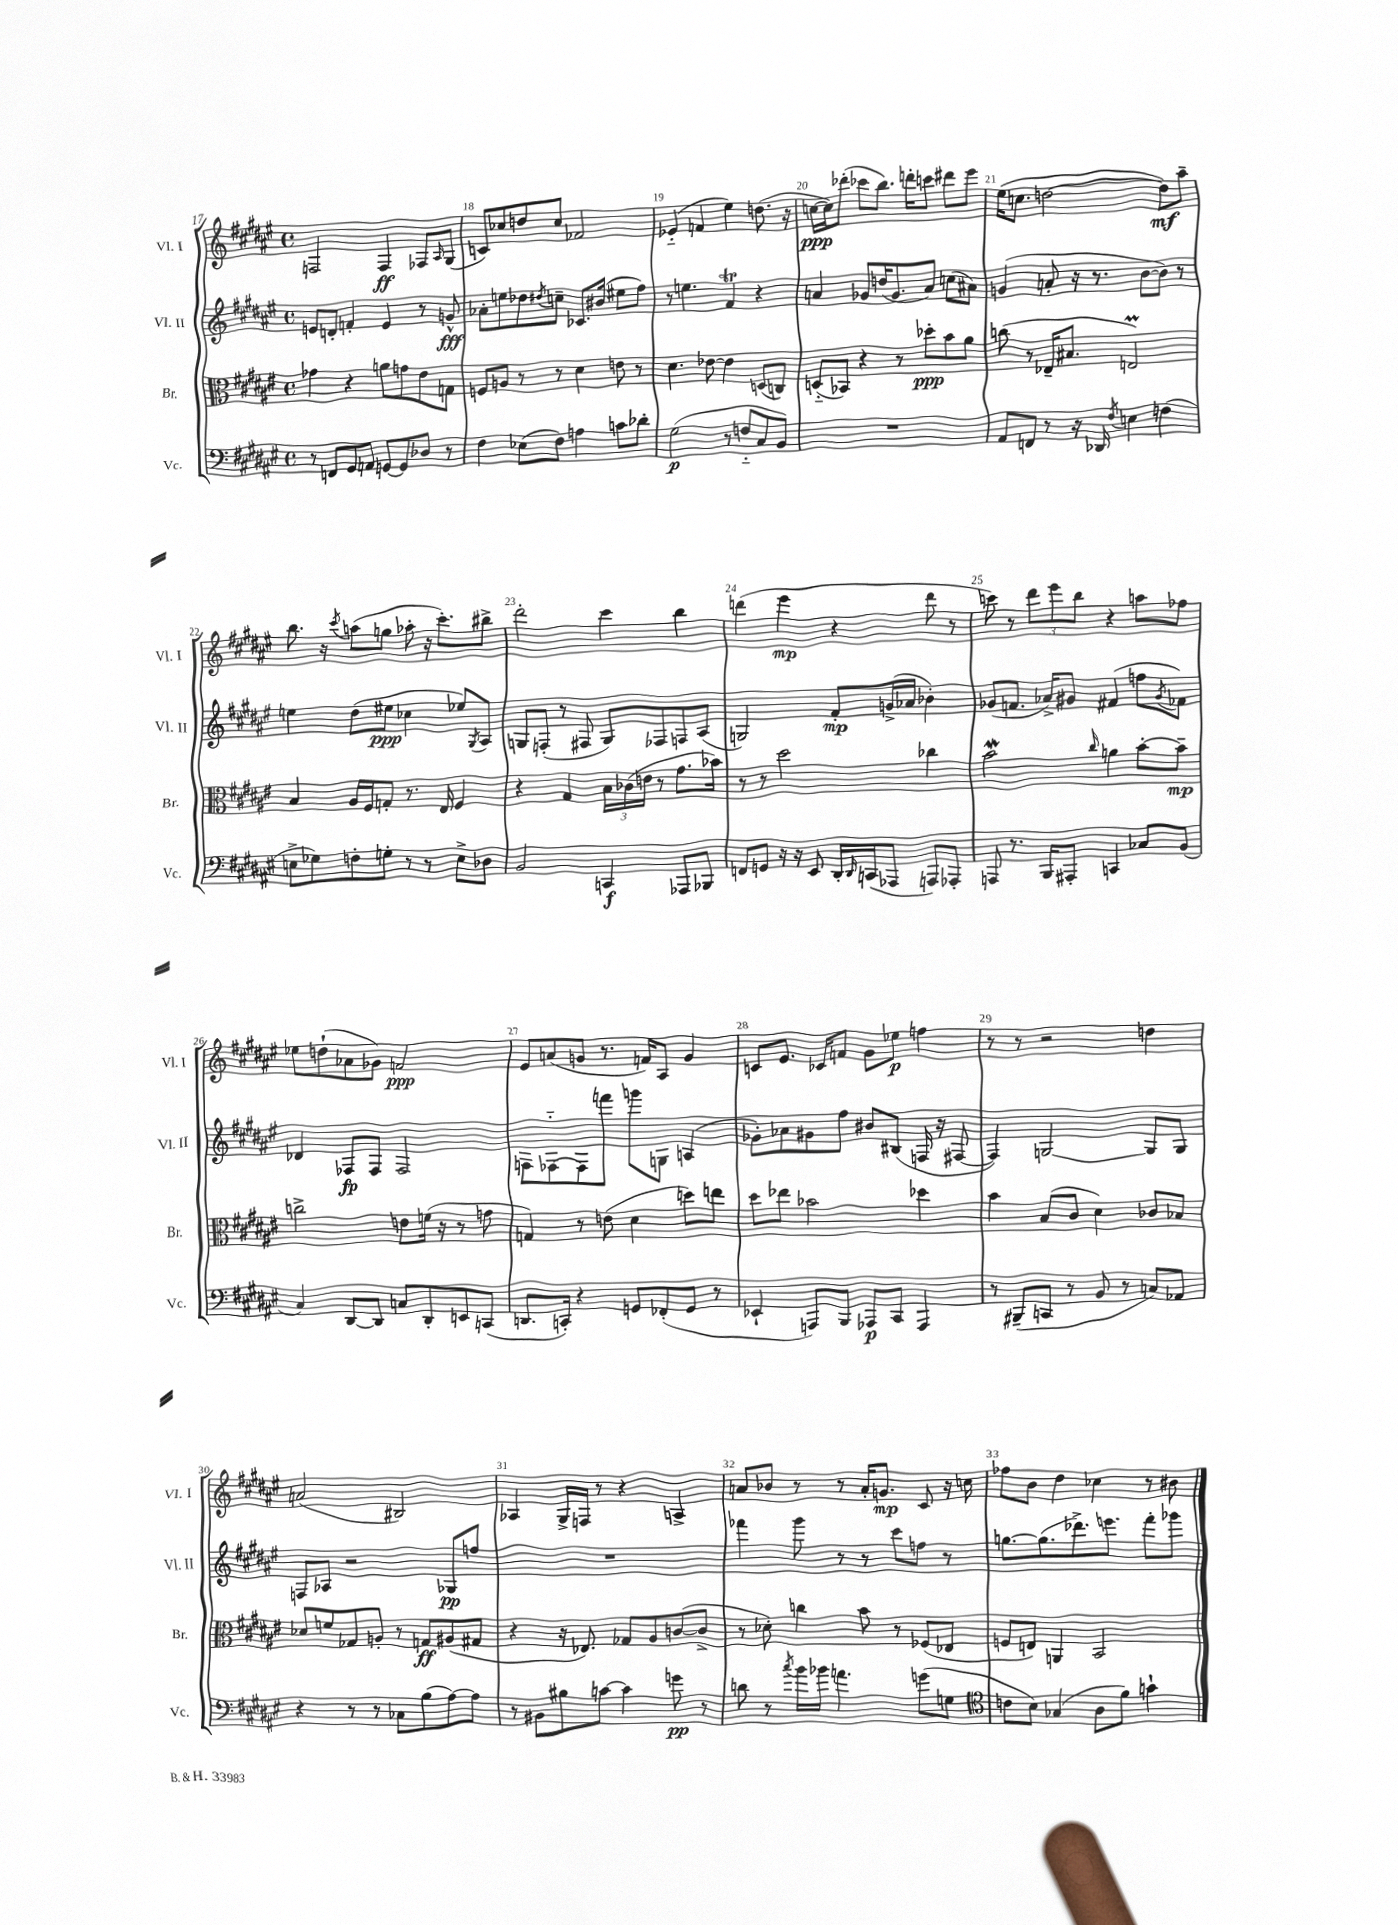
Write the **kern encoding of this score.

**kern	**kern	**kern	**kern
*staff4	*staff3	*staff2	*staff1
*clefF4	*clefC3	*clefG2	*clefG2
*k[f#c#g#d#a#e#]	*k[f#c#g#d#a#e#]	*k[f#c#g#d#a#e#]	*k[f#c#g#d#a#e#]
*M4/4	*M4/4	*M4/4	*M4/4
*met(c)	*met(c)	*met(c)	*met(c)
8r	4g-	8e	2F
8FF	.	8d'	.
8GG#	4r	4f'	.
8AA	.	.	.
[8GG	8a	4e	4F
8GG]	8g	.	.
8D-	8e#	8r	8F-
.	.	.	16qqA#
8r	8G	8g^^	(8G#
=	=	=	=
4F#	8F	8a-'	8c)
.	8A	8ee	8cc-
(8E-	8r	8dd-	8dd
.	.	8qdd#	.
8F#)	8r	8cc~	8cc-
4A	4d#	8.c-	2f-
.	.	(16b#	.
8c	8e	8ee#	.
8d-'	8r	8ff#)	.
=	=	=	=
(2G#	4.d#	8r	(4e-'~
.	.	4.ee	.
.	.	.	4f
.	[8e-	.	.
8r	4e-]	4f#	4ee#)
8F'~	.	.	.
8C#	(8D	4r	(8.dd
8BB)	8C)	.	.
.	.	.	16r
=	=	=	=
1r	(8D'~	4a	[16cc
.	.	.	16cc])
.	8BB-)	.	(8ddd-'
.	4r	8g-	8ccc-
.	.	(16dd	8.bb)
.	.	8.g-	.
.	8r	.	.
.	.	.	16ddd'
.	8dd-'	8a)	8ccc
.	8b	(8cc	8ddd#
.	8a#	8a#)	8eee#
=	=	=	=
8AA#	(8cc	(4g	(16ee#
.	.	.	8.cc
8FF	8r	.	.
8r	16E-~	8a'	[2dd
.	8.B#	.	.
16r	.	16r	.
16DD-	.	8.r	.
8qF#	.	.	.
4E	2E)	.	.
.	.	[8b	.
(4F	.	8b])	8dd])
.	.	8r	8aa#~
=	=	=	=
8E^	4B	4ee	8.bb
8G-)	.	.	.
.	.	.	16r
.	.	.	8qccc#
8F'	16A#	(8dd#	(8aa
.	16F#	.	.
8G'	8G'	8ee#	8gg
8r	8.r	4cc-	8aa-'
8r	.	.	16r
.	16E#	.	8.ccc#')
8E^	4F#	8ee-)	.
.	.	8qG#	.
8D-	.	8A#	8bb#^
=	=	=	=
2BB	4r	8G	2ddd#'
.	.	(8F'	.
.	4G#	8r	.
.	.	8F#	.
4CC	24B	8G)	4ccc#
.	(24c-	.	.
.	24e	.	.
.	8r	8F-	.
8AAA-	8.g#	8F	4bb
8BBB-	.	(8A#	.
.	16b-)	.	.
=	=	=	=
8FF	8r	2G)	(4ddd
8GG	8r	.	.
16r	2dd#	.	4eee#
16r	.	.	.
8EE#	.	.	.
16DD#'	.	8f#'	4r
16qqDD#	.	.	.
(16CC	.	.	.
8AAA-	.	(16g^	.
.	.	16a-	.
8AAA)	4cc-	4b-')	8ddd
8AAA-'	.	.	8r
=	=	=	=
8AAA	2b	(8g-	8ccc)
8.r	.	8.f	8r
.	.	.	12ddd#
16BBB	.	16a-^)	.
.	.	.	12eee#
8AAA#'	.	8g#	.
.	.	.	12bb
.	16qqcc#	.	.
4CC	4a	(4f#	4r
8C-	[8b'	8ff	8aa
.	.	8qg#	.
(8BB	8b~]	8f-)	8ff-
=	=	=	=
4C#)	2cc^	4d-	8ee-
.	.	.	(8dd`
[8DD#	.	8F-	8a-
8DD#]	.	8F-	8g-)
8C	8e	2F-	2f
8DD#'	(16f	.	.
.	16r	.	.
8EE	8r	.	.
(8CC	8g	.	.
=	=	=	=
8.DD	4G)	8F	8e#
.	.	[8F-'~	(8a
16CC')	.	.	.
4r	8r	8F-]	8g
.	(8e	8fff	8.r
8GG	4d#	8ggg	.
.	.	.	16f)
(8FF-'	.	8G	8A#
8GG	8dd)	(4A	4g
8r	8ee	.	.
=	=	=	=
4EE-`	8dd#	8g-')	8c
.	8ee-	8a-	8.e#
8AAA)	2b-	8g#	.
.	.	.	16c-
8BBB	.	8ff#	8f
8AAA-	.	8b#	8g#
8CC#	.	(8B#	8ee-
4AAA-	4dd-	16F	4ff
.	.	16r	.
.	.	[8F#	.
=	=	=	=
8r	4b	4F#])	8r
(8BBB#~	.	.	8r
8CC	(8B	[2G	2r
8r	8c#	.	.
8BB	4d#)	.	.
8r	.	.	.
8C)	8c-	8G]	4dd
8AA-	8B-	8G	.
=	=	=	=
4r	8d-	8F	(2a
.	8f	8A-	.
8r	8G-	2r	.
8r	8A'	.	.
8C-	8r	.	2B#)
(8B	8G	.	.
[8A#)	(8A#	8G-	.
8A#]	8G#	8ff	.
=	=	=	=
8r	4r	1r	4A-
8BB#	.	.	.
8B#	16r	.	16G#^
.	8.E-)	.	16F
[8c	.	.	8r
4c]	8G-	.	4r
.	8A#	.	.
8g	([8c	.	4A^
8r	8c^]	.	.
=	=	=	=
8d	8r	4fff-	8a
8r	8d-')	.	8b-
8qcc#	.	.	.
16b	4cc	8ggg#	8r
16b-	.	.	.
4.a	.	8r	8r
.	8b	8r	16a'
.	.	.	8.g
.	8r	8ccc#	.
(8g	(8F-	8ff	8c#
8G	8E-	8r	16r
.	.	.	16cc
=	=	=	=
*clefC4	*	*	*
8c	8F	[8.gg	8ff-
8B)	8E)	.	8b
.	.	(8.gg]	.
(4G-	4AA	.	4dd#
.	.	8.ddd-^)	.
8A#	2BB	.	4cc-
.	.	8.eee	.
8f#)	.	.	.
4g`	.	8fff#'	8r
.	.	8ggg-	8b#
==	==	==	==
*-	*-	*-	*-
